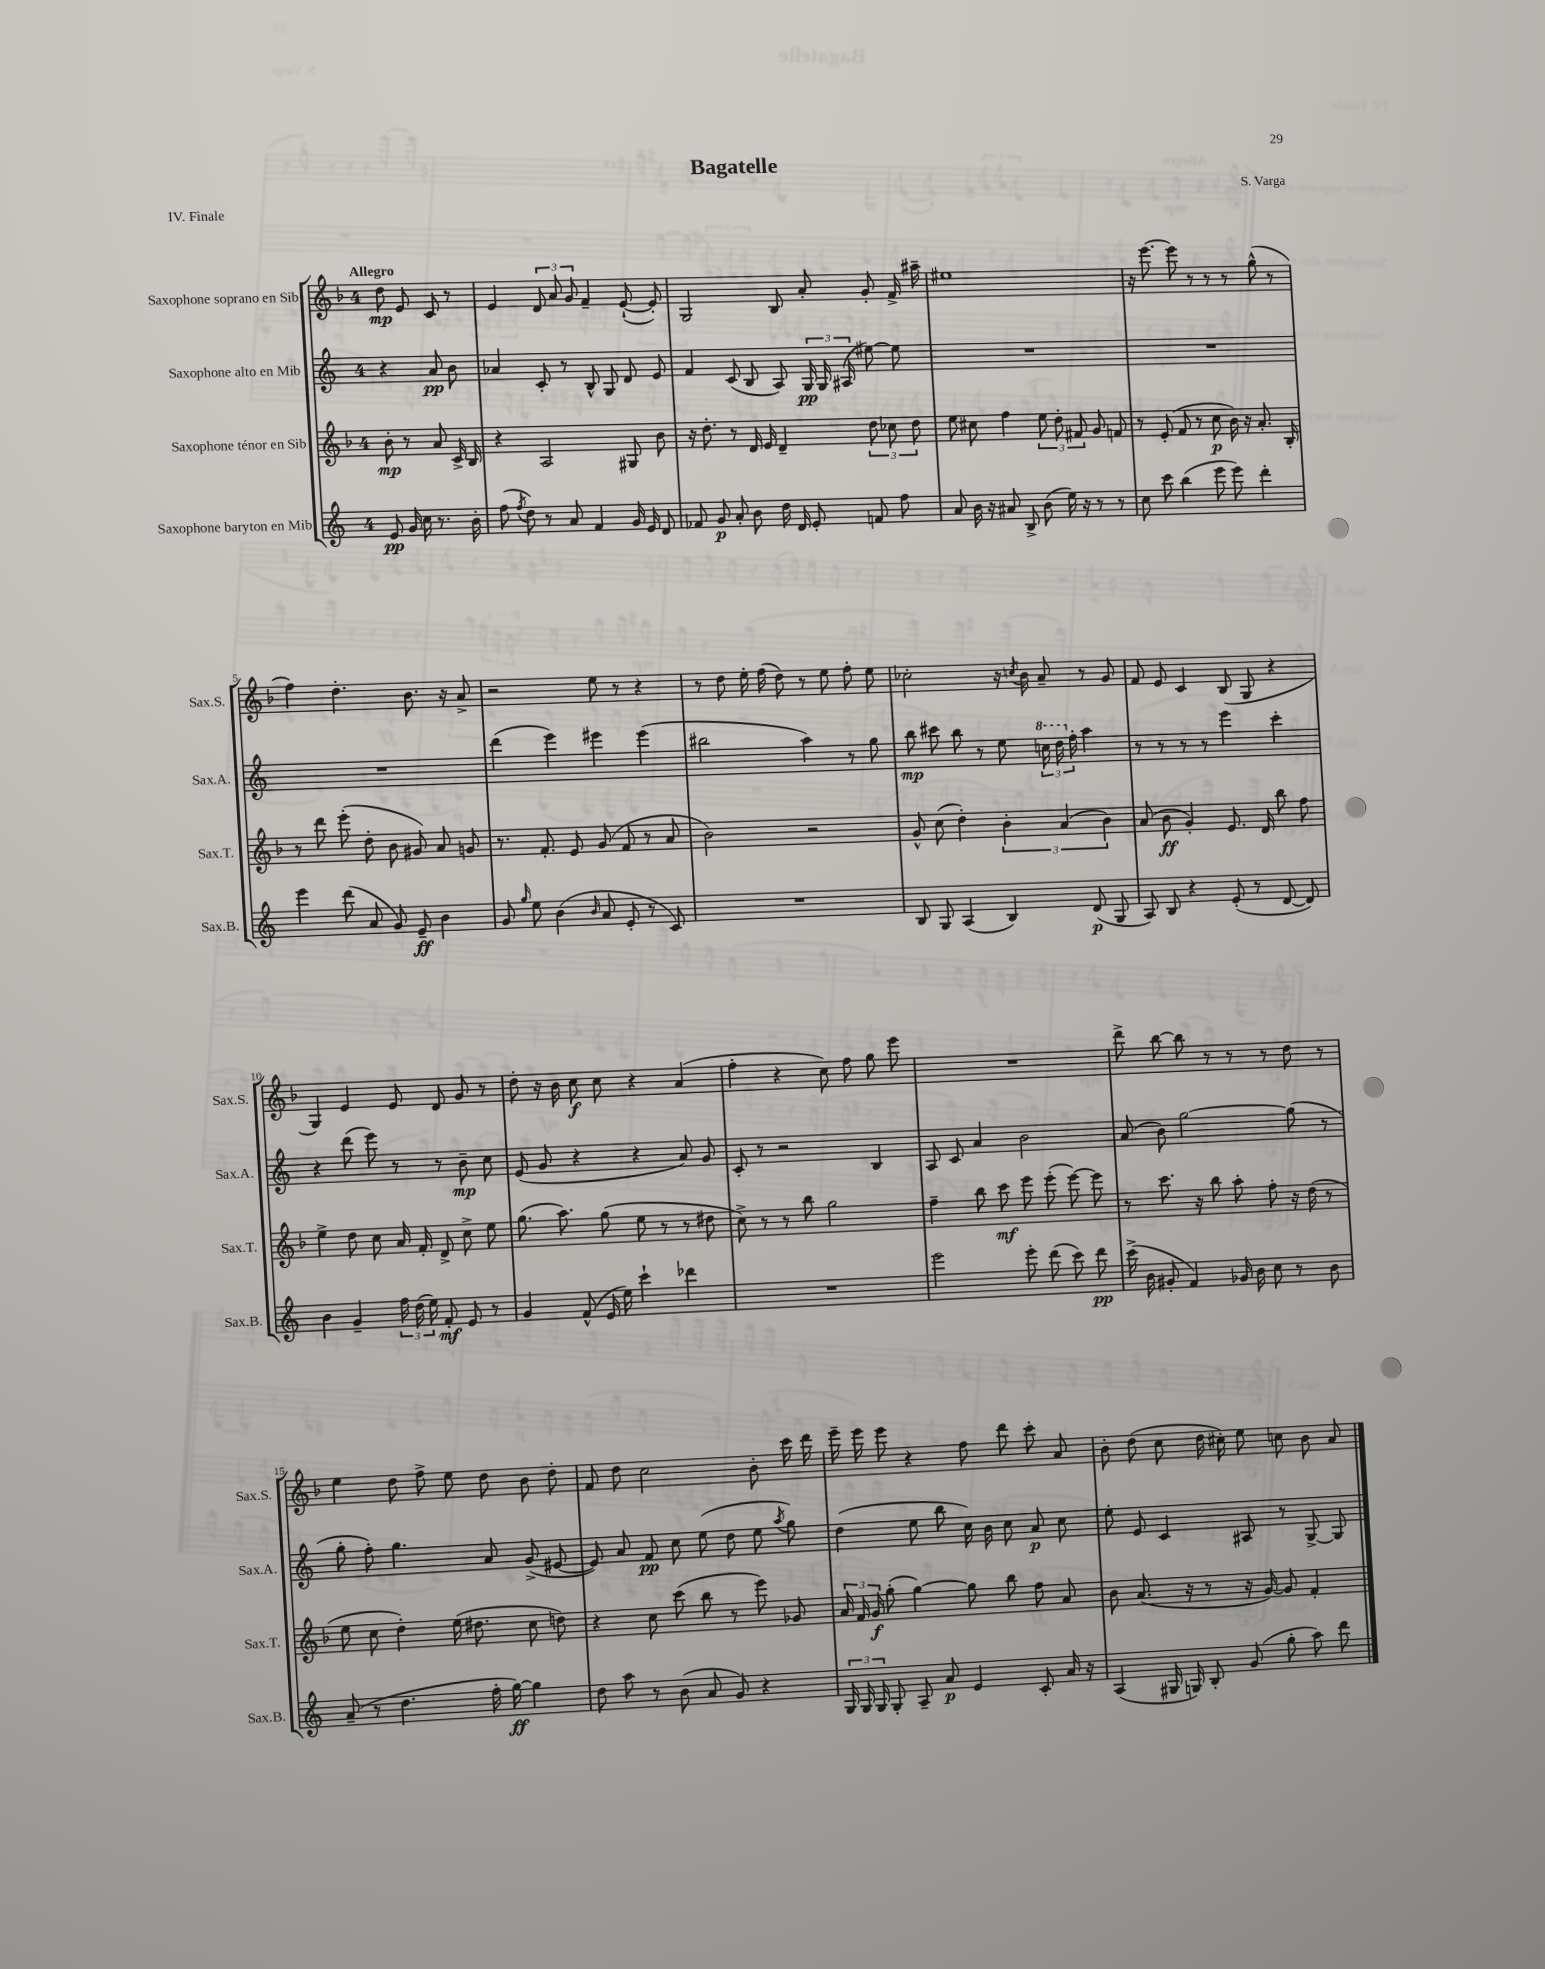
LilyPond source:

\header { title = "Bagatelle" composer = "S. Varga" piece = "IV. Finale" }
<<
\new StaffGroup <<
\new Staff = "s0" \with { instrumentName = "Saxophone soprano en Sib" shortInstrumentName = "Sax.S." } {
    \clef treble \key f \major \once \override Staff.TimeSignature.style = #'single-digit \time 4/4 \partial 2 \tempo "Allegro"
    \autoBeamOff d''8\mp e'8 c'8 r8 |
    e'4 \tuplet 3/2 { d'8 a'8 g'8 } f'4-- e'8~-!( e'8-.) |
    g2 bes8 a'8-. g'8-. f'16-> ais''16-- |
    eis''1 |
    r16 e'''8.~ e'''8 r8 r8 r8 g''8-^( r8 |
    f''4) d''4.-. bes'8. r16 a'8-> |
    r2 e''8 r8 r4 |
    r8 d''8 e''16-. f''16( d''8) r8 e''8 f''8-. e''8 |
    ces''2-. r16 \acciaccatura { c''8 } bes'16 a'8-- r8 g'8 |
    f'8 e'8 c'4 bes8( g8 r4 |
    g4) e'4 e'8 d'8 g'8 r8 |
    d''8-. r16 bes'16 c''8\f c''8 r4 a'4( |
    f''4-. r4 c''8) f''8 g''8 e'''8 |
    R1 |
    d'''8-> bes''8~ bes''8 r8 r8 r8 d''8 r8 |
    e''4 d''8 f''8-> e''8 d''8 bes'8 d''8-. |
    f'8 d''8 c''2 bes'8-. c'''16 d'''16 |
    e'''16-- e'''16 e'''8 r4 f''8 d'''8 c'''8-. a'8 |
    bes'8-. d''8( c''8 d''16 cis''16-.) e''8 c''8 bes'8 a'8 \bar "|." |
}
\new Staff = "s1" \with { instrumentName = "Saxophone alto en Mib" shortInstrumentName = "Sax.A." } {
    \clef treble \key c \major \once \override Staff.TimeSignature.style = #'single-digit \time 4/4 \partial 2
    \autoBeamOff r4 a'8\pp b'8 |
    aes'4 c'8-. r8 b8-^ g8 d'8 e'8 |
    f'4 c'8( b8 a8) \tuplet 3/2 { g16\pp g16 ais16( } eis''8~) eis''8 |
    R1 |
    R1 |
    R1 |
    d'''4( e'''4) eis'''4 eis'''4( |
    bis''2 a''4) r8 g''8 |
    b''8\mp cis'''8 b''8 r8 e''8 \tuplet 3/2 { \ottava #1 c'''16 d'''16 \ottava #0 f''16-. } a''4 |
    r8 r8 r8 r8 e'''4 c'''4-. |
    r4 d'''8( e'''8) r8 r8 b'8--\mp c''8 |
    e'8( g'8 r4 r4 a'8) g'8 |
    c'8-. r8 r2 b4 |
    a8 c'8 a'4 b'2 |
    a'8( b'8) g''2~ g''8( r8 |
    g''8-. f''8-.) g''4. a'8 g'8->( eis'8~ |
    eis'8) a'8 f'8\pp c''8 e''8( d''8 e''8 \acciaccatura { a''8 } g''8) |
    d''4( e''8 b''8 c''16) b'16 c''8 a'8\p c''8 |
    e''8-. e'8 c'4 ais8 r8 g8~-> g8 \bar "|." |
}
\new Staff = "s2" \with { instrumentName = "Saxophone ténor en Sib" shortInstrumentName = "Sax.T." } {
    \clef treble \key f \major \once \override Staff.TimeSignature.style = #'single-digit \time 4/4 \partial 2
    \autoBeamOff bes'8-.\mp r8 a'8 c'16-> bes16 |
    r4 a2 gis8 bes'8 |
    r16 d''8.-. r8 d'16 e'16 d'4-- \tuplet 3/2 { d''8 ces''8 d''8 } |
    e''8 cis''8 f''4 \tuplet 3/2 { e''8 d''8-. fis'8 } g'8 f'8 |
    r8 e'8-.( f'8 r8 c''8\p bes'16) r16 a'8.-. bes16-. |
    r8 d'''8 e'''8-.( d''8-. bes'8 gis'8) a'8 g'8 |
    r8. f'8.-. e'8 g'8( f'8 r8 a'8 |
    bes'2) r2 |
    g'8-^ c''8( d''4-.) \tuplet 3/2 { bes'4-. a'4( bes'4) } |
    a'8( bes'8\ff g'4-.) e'8. d'16 bes''8 f''8 |
    e''4-> d''8 c''8 a'16 f'16-. d'8-> c''8-> e''8 |
    g''8.( a''8.) g''8( e''8 r8 r8 dis''8 |
    c''8->) r8 r8 bes''8 g''2 |
    f''4-- bes''8 c'''8\mf e'''8 e'''8-.( e'''8~) e'''8 |
    r8 c'''8. r16 bes''8 a''8-. f''8-. r16 d''16( r8 |
    e''8 c''8 d''4-.) e''16( dis''8. c''8 d''8) |
    r4 c''8 c'''8( bes''8 r8 e'''8) ges'8 |
    \tuplet 3/2 { a'16 f'16 g'16\f } g''8-.( g''4~) g''8 bes''8 f''8 a'8 |
    bes'8 a'8.( r16 r8 r16 g'16~) g'8 f'4-. \bar "|." |
}
\new Staff = "s3" \with { instrumentName = "Saxophone baryton en Mib" shortInstrumentName = "Sax.B." } {
    \clef treble \key c \major \once \override Staff.TimeSignature.style = #'single-digit \time 4/4 \partial 2
    \autoBeamOff e'8\pp g'16 c''16 r8. b'16-. |
    f''8( \acciaccatura { f''8 } d''8) r8 a'8 f'4 g'16 e'16 d'8 |
    fes'8 g'8\p a'8-. b'8 d''16 d'16 e'8-. f'8 f''8 |
    a'8 b'16 r16 ais'8 b8-> b'8( e''16) r16 r8 r8 |
    c''8 c'''8 b''4( e'''8 e'''8) d'''4-. |
    e'''4 d'''8( a'8 g'8) e'8--\ff b'4 |
    g'8 \grace { g''16 } e''8 b'4( \grace { b'16 } a'8 e'8-. r8 c'8) |
    R1 |
    b8 g8 a4( b4) d'8\p( g8 |
    a8) b8 r4 e'8-.( r8 d'8~ d'8) |
    b'4 g'4-- \tuplet 3/2 { f''16 d''16( e''16) } f'8-.\mf e'8 r8 |
    g'4 f'8-^( e'16 e''16) c'''4-! des'''4 |
    R1 |
    e'''2 e'''8-. d'''8( c'''8) d'''8\pp |
    c'''16->( b'16 gis'8-. f'4) ges'16 b'16 c''8 r8 b'8 |
    a'8--( r8 d''4. f''16-. g''16~\ff) g''4 |
    d''8 a''8 r8 b'8( a'8 g'8) r4 |
    \tuplet 3/2 { g16 g16 g16 } g8-. a8-- a'8\p e'4 c'8-. a'16 r16 |
    a4( gis16 g16) b8-. g'8( g''8-. a''8) d'''8 \bar "|." |
}
>>
>>
